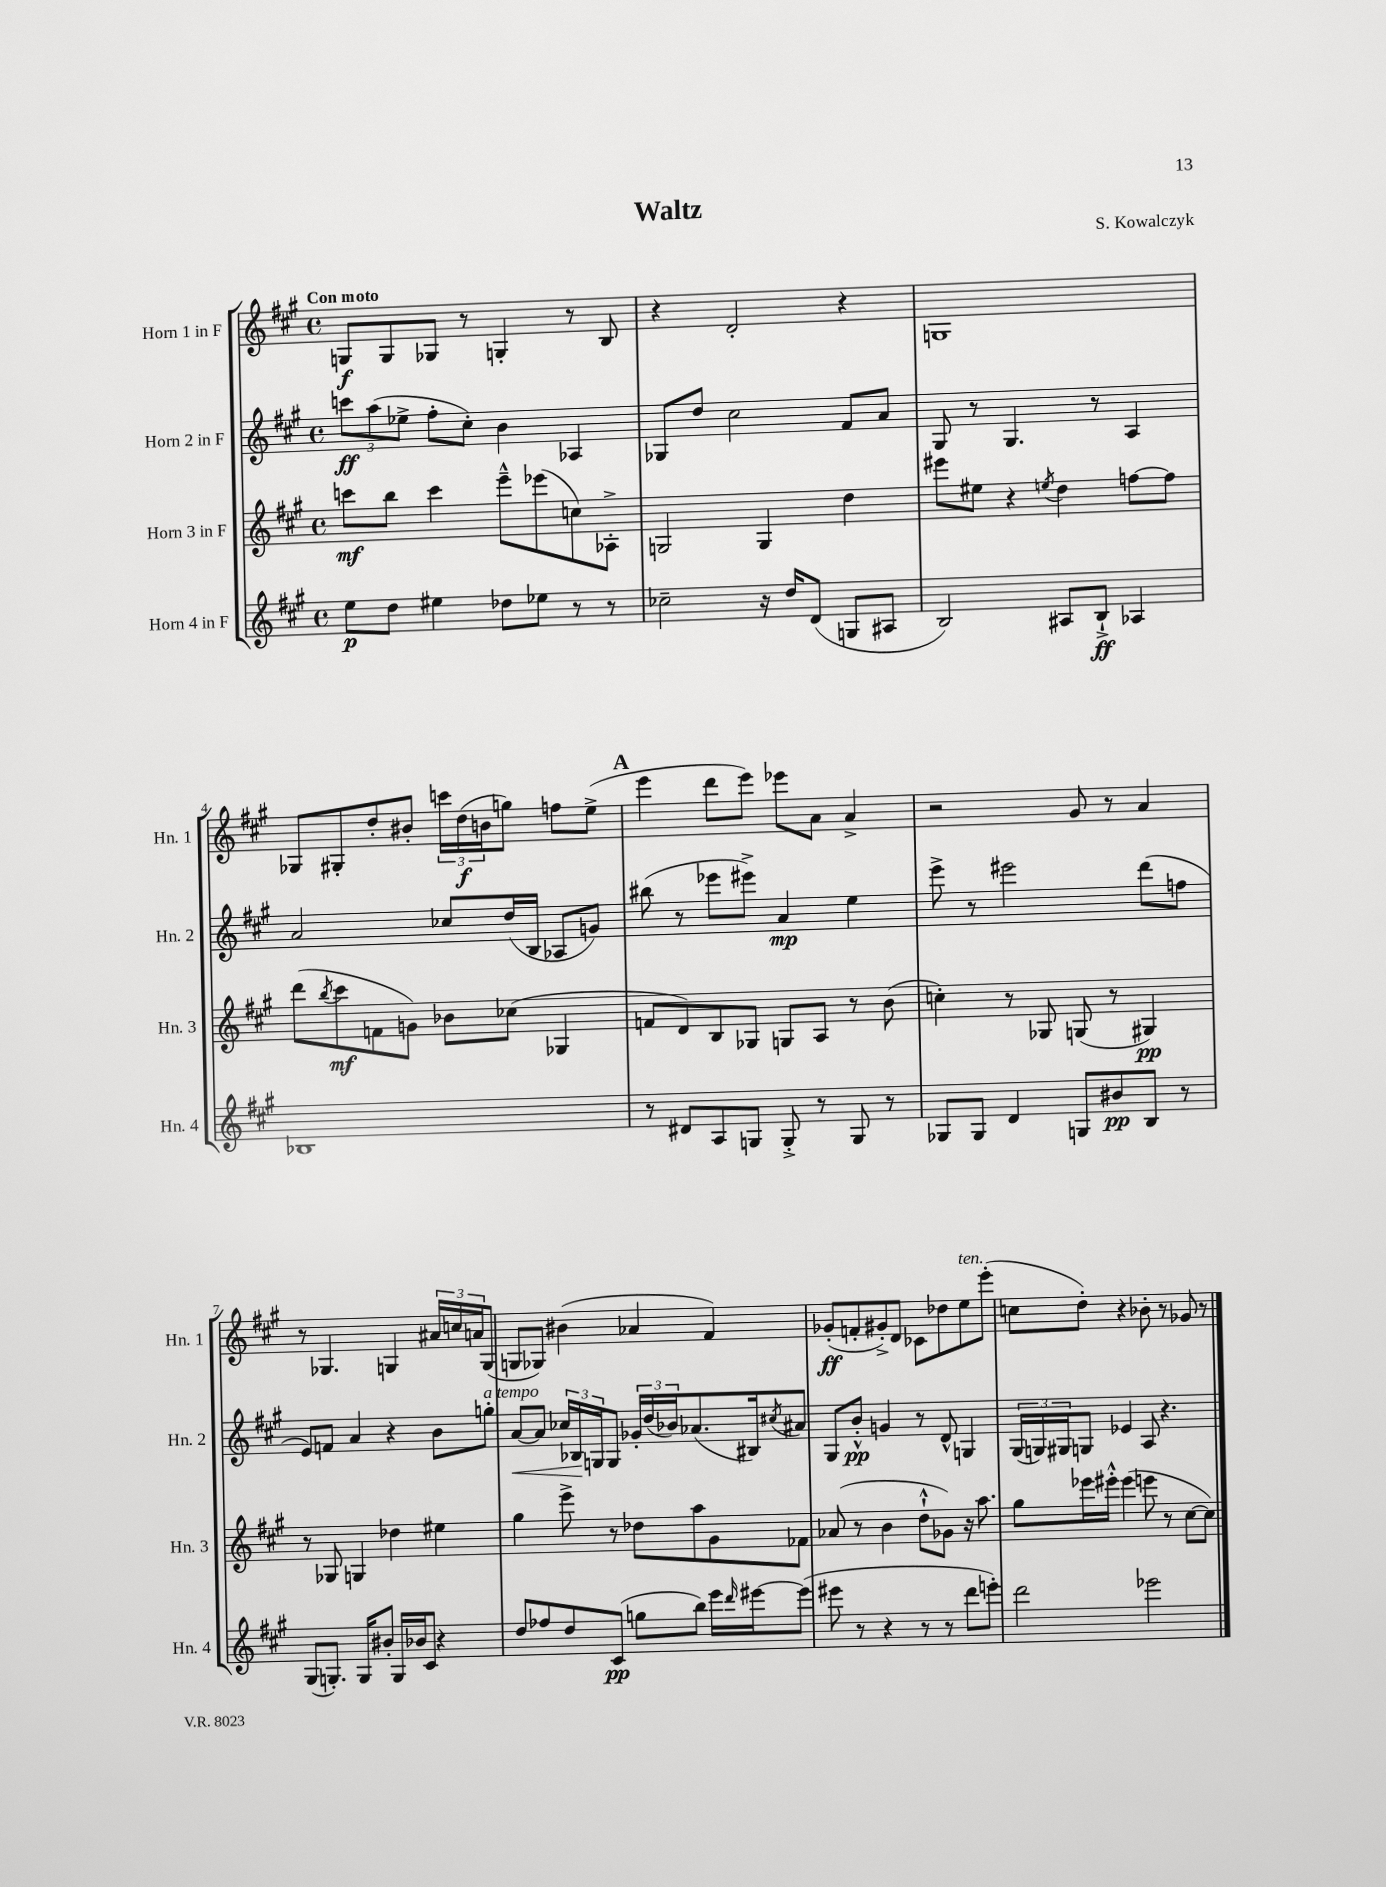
\header { title = "Waltz" composer = "S. Kowalczyk" }
<<
\new StaffGroup <<
\new Staff = "s0" \with { instrumentName = "Horn 1 in F" shortInstrumentName = "Hn. 1" } {
    \clef treble \key a \major \defaultTimeSignature \time 4/4 \tempo "Con moto"
    g8\f g8 ges8 r8 g4-. r8 b8 |
    r4 d'2-. r4 |
    g1 |
    ges8 gis8-. d''8-. bis'8-. \tuplet 3/2 { c'''16 d''16\f( b'16 } g''8) f''8 e''8->( |
    \mark \markup { \bold "A" } e'''4 d'''8 e'''8) ees'''8 a'8 a'4-> |
    r2 gis'8 r8 a'4 |
    r8 ges4. g4 \tuplet 3/2 { ais'16 c''16 a'16 } g8( |
    g8 ges8) bis'4( aes'4 fis'4) |
    ges'8-.\ff( f'8-. gis'8-.->) d'8 ces'8 des''8 e''8^\markup { \italic "ten." } e'''8-.( |
    c''8 d''8-.) r4 bes'8-. r8 ges'8 r8 \bar "|." |
}
\new Staff = "s1" \with { instrumentName = "Horn 2 in F" shortInstrumentName = "Hn. 2" } {
    \clef treble \key a \major \defaultTimeSignature \time 4/4
    \tuplet 3/2 { c'''8\ff a''8( ees''8-> } fis''8-. cis''8-.) b'4 aes4 |
    ges8 d''8 cis''2 fis'8 a'8 |
    gis8 r8 gis4. r8 a4 |
    a'2 ces''8 d''16( b16 aes8 g'8) |
    \mark \markup { \bold "A" } bis''8( r8 ees'''8 eis'''8->) a'4\mp e''4 |
    e'''8-> r8 eis'''2 d'''8( f''8 |
    e'8) f'8 a'4 r4 b'8 g''8-.^\markup { \italic "a tempo" } |
    a'8~\< a'8 \tuplet 3/2 { ces''16 bes16\! g16 } g8 \tuplet 3/2 { ges'16-. d''16( bes'16) } aes'8.( bis16) \acciaccatura { cis''8 } ais'8 |
    gis8 b'8-.-^\pp g'4 r8 d'8-^ g4 |
    \tuplet 3/2 { gis16( g16) gis16 } g8 ees'4 a8 r4. \bar "|." |
}
\new Staff = "s2" \with { instrumentName = "Horn 3 in F" shortInstrumentName = "Hn. 3" } {
    \clef treble \key a \major \defaultTimeSignature \time 4/4
    c'''8\mf b''8 c'''4 e'''8---^ ees'''8( c''8) aes8-.-> |
    g2 g4 d''4 |
    eis'''8 eis''8 r4 \acciaccatura { e''8 } d''4 f''8~ f''8 |
    d'''8( \acciaccatura { b''8 } cis'''8\mf f'8 g'8) bes'8 ces''8( ges4 |
    \mark \markup { \bold "A" } f'8 d'8) b8 ges8 g8 a8 r8 b'8( |
    c''4-.) r8 ges8 g8( r8 gis4\pp) |
    r8 ges8 g4 des''4 eis''4 |
    gis''4 e'''8-> r8 des''8 a''8 gis'8 fes'8 |
    aes'8( r8 b'4 d''8-!-^ ges'8) r16 a''8. |
    gis''8 ees'''16 eis'''16-.-^ eis'''4( e'''8 r8 cis''8~ cis''8) \bar "|." |
}
\new Staff = "s3" \with { instrumentName = "Horn 4 in F" shortInstrumentName = "Hn. 4" } {
    \clef treble \key a \major \defaultTimeSignature \time 4/4
    e''8\p d''8 eis''4 des''8 ees''8 r8 r8 |
    ces''2-- r16 d''16 d'8( g8 ais8 |
    b2) ais8 b8-!->\ff aes4 |
    bes1 |
    \mark \markup { \bold "A" } r8 dis'8 a8 g8 g8-.-> r8 g8 r8 |
    ges8 ges8 d'4 g8 bis'8\pp b8 r8 |
    gis8( g8.-.) g16 bis'8-. g16 bes'16 cis'8 r4 |
    d''8 fes''8 d''8 cis'8\pp( g''8 b''8) e'''16 \grace { d'''16 } eis'''16~ eis'''8( |
    eis'''8 r8 r4 r8 r8 d'''8 e'''8-.) |
    d'''2 ees'''2 \bar "|." |
}
>>
>>
